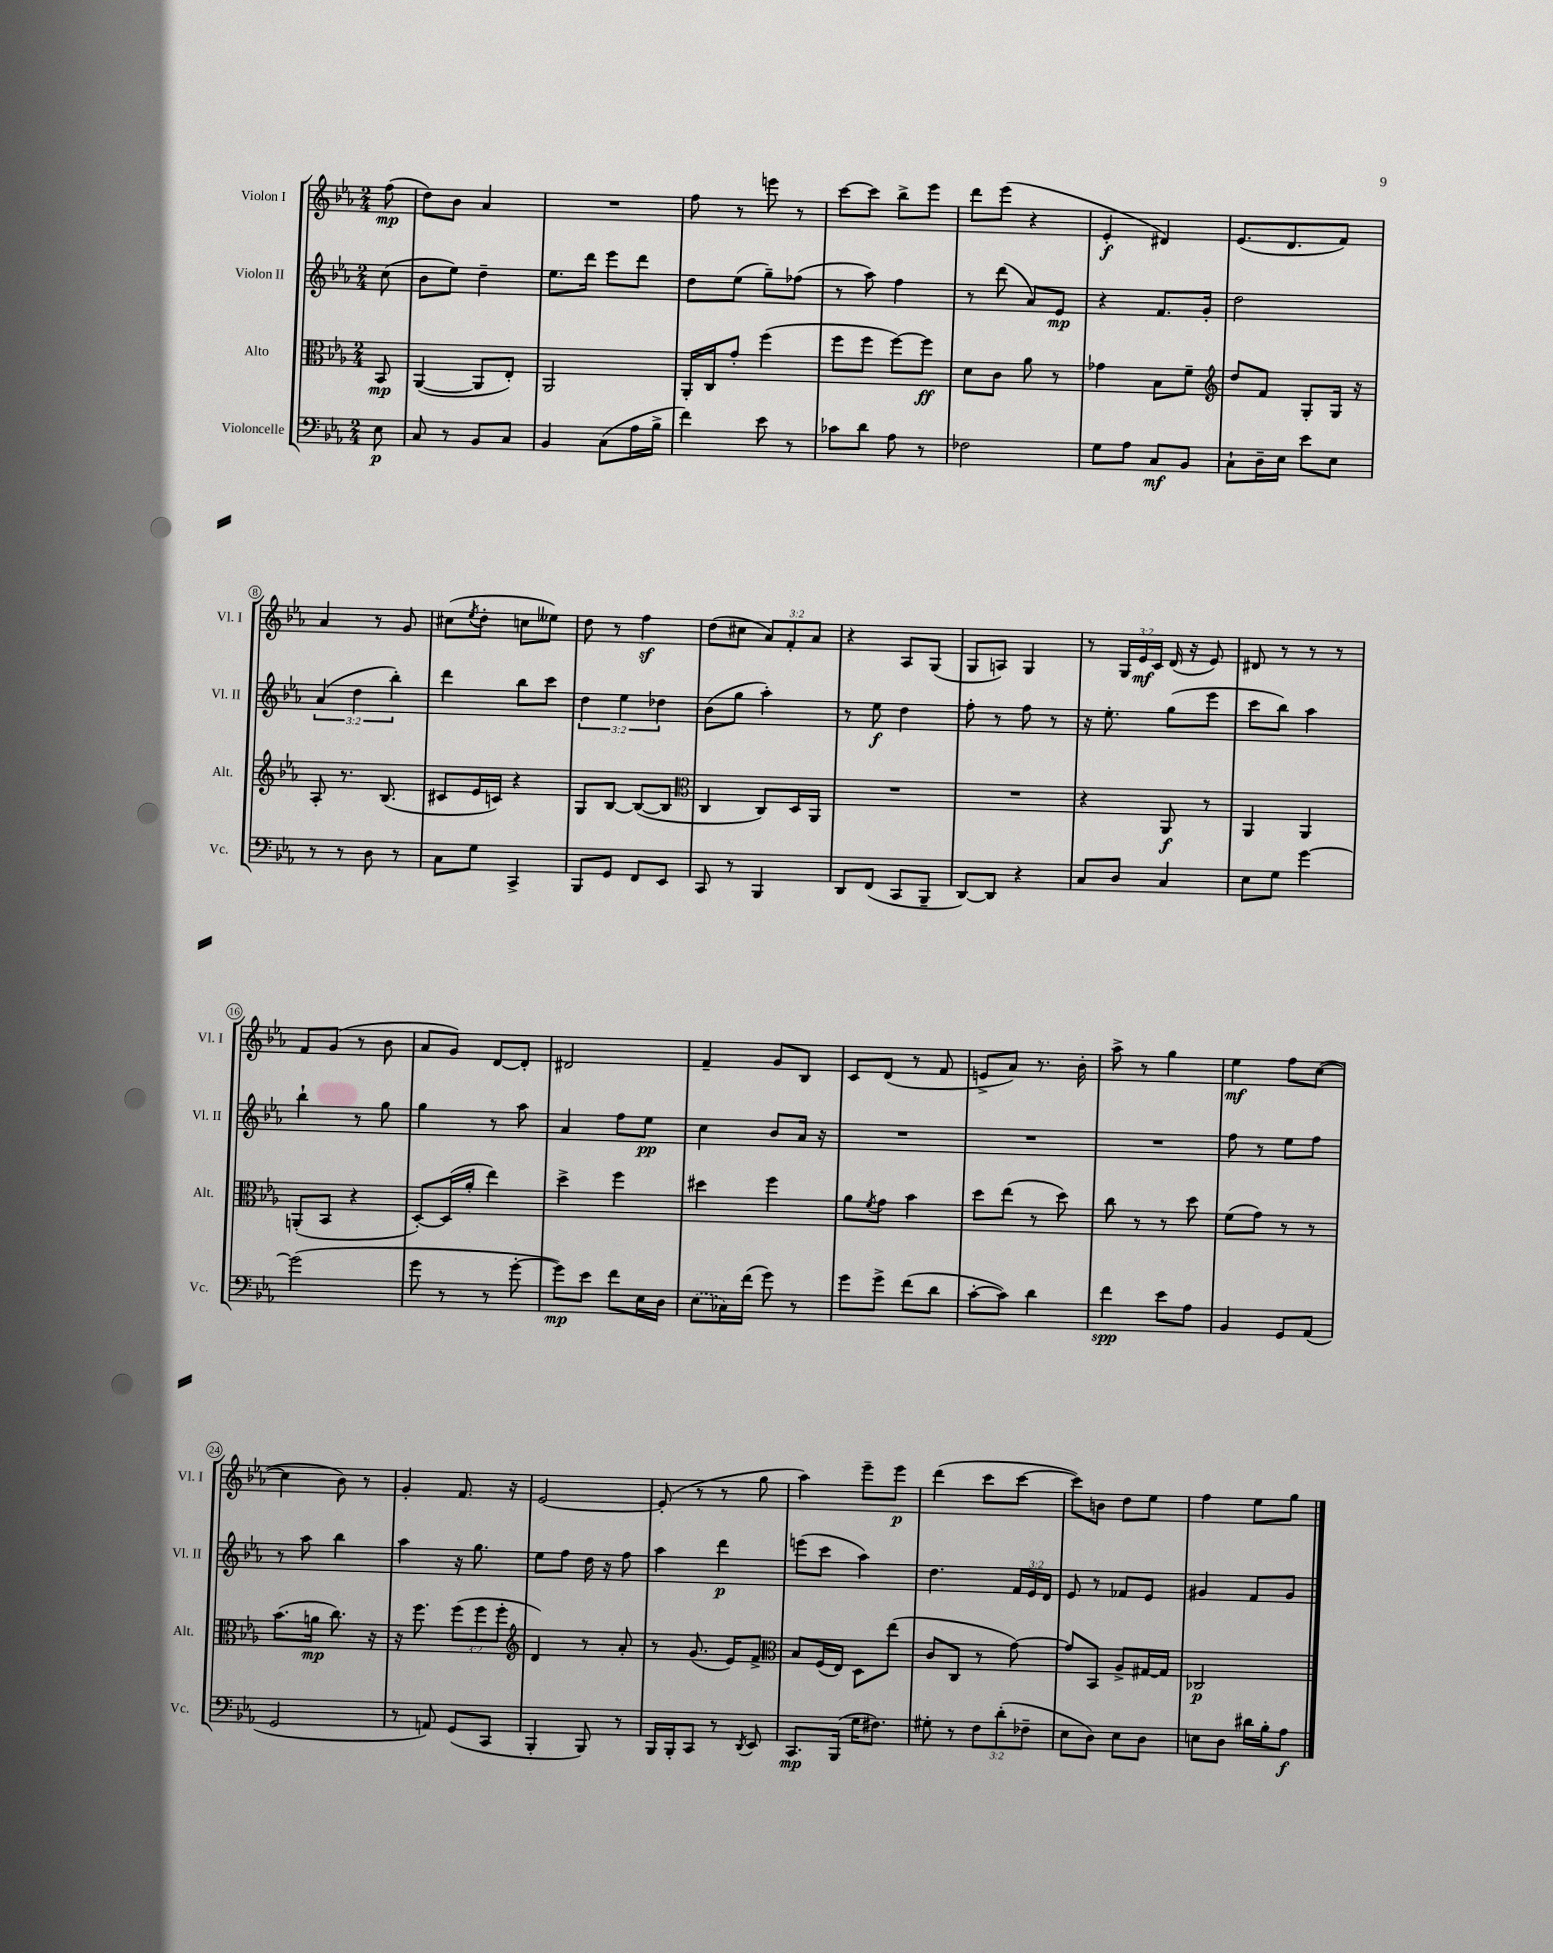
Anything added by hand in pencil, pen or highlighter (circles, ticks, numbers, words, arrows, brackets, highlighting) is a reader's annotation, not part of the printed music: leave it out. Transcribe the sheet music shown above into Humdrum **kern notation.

**kern	**kern	**kern	**kern
*staff4	*staff3	*staff2	*staff1
*clefF4	*clefC3	*clefG2	*clefG2
*k[b-e-a-]	*k[b-e-a-]	*k[b-e-a-]	*k[b-e-a-]
*M2/4	*M2/4	*M2/4	*M2/4
8E-\	8BB-/	(8cc\	(8ff\
=	=	=	=
8C/	([4AA-/	8b-\L	8dd\L)
8r	.	8ee-\J)	8b-\J
8BB-/L	8AA-/]L	4dd~\	4a-/
8C/J	8E-'/J)	.	.
=	=	=	=
4BB-/	2AA-/	8.ee-\L	2r
.	.	16ddd\Jk	.
(8C\L	.	8eee-\L	.
16A-\L	.	8ddd\J	.
16B-^\JJ	.	.	.
=	=	=	=
4f\)	16AA-'/LL	8dd\L	8ff\
.	16C/J	.	.
.	8g'/J	(8ee-\J	8r
8e-\	(4ff\	8gg~\L)	8eee\
8r	.	(8ff-\J	8r
=	=	=	=
8c-\L	8ff\L	8r	[8ccc\L
8d\J	8ff\J	8aa-\)	8ccc\]J
8A-\	[8ff\L)	4ff\	8bb-^\L
8r	8ff\]J	.	8eee-\J
=	=	=	=
2F-\	8d\L	8r	8ddd\L
.	8c\J	(8ddd\	(8eee-\J
.	8a-\	8a-/L)	4r
.	8r	8e-/J	.
=	=	=	=
8G\L	4g-\	4r	4e-'/
8A-\J	.	.	.
8C/L	8B-\L	8.f/L	4d#/)
8BB-/J	8f~\J	.	.
.	.	16g'/Jk	.
=	=	=	=
*	*clefG2	*	*
8C`\L	8dd/L	2dd\	(8.e-/L
16D~\L	8f/J	.	.
16E-\JJ	.	.	8.d/
8e-\L	8G'/L	.	.
8E-\J	16G/Jk	.	8f/J)
.	16r	.	.
=	=	=	=
8r	8A-'/	(6a-/	4a-/
8r	8.r	.	.
.	.	6dd\	.
8D\	.	.	8r
.	(8.B-/	.	.
.	.	6bb-'\)	.
8r	.	.	8g/
=	=	=	=
8C\L	8c#/L	4ddd\	(8cc#\L
.	.	.	8qee-/
8G\J	16e-/L	.	8dd'\J
.	16c/JJ)	.	.
4CC^/	4r	8bb-\L	8cc\L
.	.	8ccc\J	8ee--\J)
=	=	=	=
8BBB-/L	8G/L	6dd\	8dd\
8GG/J	[8B-/J	.	8r
.	.	6ee-\	.
8FF/L	(8B-/_L	.	4ff\
.	.	6dd-\	.
8EE-/J	8B-/]J	.	.
=	=	=	=
*	*clefC3	*	*
8CC/	4C/	(8b-\L	(8dd\L
8r	.	8gg\J	8cc#\J
4BBB-/	8C/L)	4aa-'\)	12a-/L)
.	.	.	12f'/
.	16D/L	.	.
.	.	.	12a-/J
.	16AA-/JJ	.	.
=	=	=	=
8DD/L	2r	8r	4r
(8FF/J	.	8ee-\	.
8CC/L	.	4dd\	8A-/L
8BBB-~/J	.	.	(8G/J
=	=	=	=
[8DD/L)	2r	8ff'\	8G/L
8DD/]J	.	8r	8A/J)
4r	.	8ff\	4G/
.	.	8r	.
=	=	=	=
8C/L	4r	16r	8r
.	.	8.ee-'\	.
8D/J	.	.	24G/LL
.	.	.	24e-/
.	.	.	24c/JJ
4C/	8AA-/	(8gg\L	(16d/
.	.	.	16r
.	8r	8eee-\J	8e-/)
=	=	=	=
8E-\L	4AA-/	8ccc\L	8d#/
8G\J	.	8bb-\J)	8r
[4g\	4AA-/	4aa-\	8r
.	.	.	8r
=	=	=	=
(2g\]	(8AA'/L	4bb-`\	8f/L
.	8BB-/J	.	(8g/J
.	4r	8r	8r
.	.	8gg\	8b-\
=	=	=	=
8g\	[8D'/L)	4gg\	8a-/L
8r	(16D/]L	.	8g/J)
.	16a-'/JJ	.	.
8r	4ee-\)	8r	[8d/L
[8g'\	.	8aa-\	8d'/]J
=	=	=	=
8g\]L)	4dd^\	4a-/	2d#/
8e-\J	.	.	.
8f\L	4ff\	8ff\L	.
16E-\L	.	8ee-\J	.
16D\JJ	.	.	.
=	=	=	=
(8E-\L	4dd#\	4cc\	4f~/
16C-\L)	.	.	.
(16f\JJ	.	.	.
8g\)	4ff\	8b-/L	8g/L
8r	.	16a-/Jk	8B-/J
.	.	16r	.
=	=	=	=
8g\L	8a-\L	2r	8c/L
.	8qf/	.	.
8g^\J	8g\J	.	(8d/J
(8f\L	4b-\	.	8r
8d\J	.	.	8f/
=	=	=	=
[8c'\L	8dd\L	2r	8e^/L
8c\]J)	(8ee-\J	.	8a-/J)
4d\	8r	.	8.r
.	8dd\)	.	.
.	.	.	16b-'\
=	=	=	=
4f\	8cc\	2r	8aa-^\
.	8r	.	8r
8e-\L	8r	.	4gg\
8A-\J	8dd\	.	.
=	=	=	=
4BB-/	(8f\L	8ff\	4ee-\
.	8g\J)	8r	.
8GG/L	8r	8ee-\L	8ff\L
(8AA-/J	8r	8ff\J	([8cc\J
=	=	=	=
2GG/	(8.b-\L	8r	4cc\]
.	.	8aa-\	.
.	16a\Jk	.	.
.	8.cc\)	4bb-\	8b-\)
.	.	.	8r
.	16r	.	.
=	=	=	=
8r	16r	4aa-\	4g'/
.	8.ff\	.	.
8AA/)	.	.	.
(8GG/L	(12ff\L	16r	8.f/
.	.	8.gg\	.
.	12ff\	.	.
8CC/J	.	.	.
.	12ff'\J	.	.
.	.	.	16r
=	=	=	=
*	*clefG2	*	*
4BBB-'/	4d/)	8ee-\L	[2e-/
.	.	8ff\J	.
8BBB-/)	8r	16dd\	.
.	.	16r	.
8r	8a-'/	8ff\	.
=	=	=	=
16BBB-/LL	8r	4aa-\	(8e-'/]
16BBB-'/J	.	.	.
8CC/J	(8.g/	.	8r
8r	.	4ddd\	8r
.	16e-/LK)	.	.
8qDD/	.	.	.
8EE-/	8f^/J	.	8gg\
=	=	=	=
*	*clefC3	*	*
8.CC/L	8B-/L	(8eee\L	4aa-\)
.	(16F/L	8ccc\J	.
(16BBB-/Jk	16E-/JJ)	.	.
16G\LK	8D\L	4aa-\)	8eee-~\L
8.F#\J)	.	.	.
.	(8ee-\J	.	8eee-\J
=	=	=	=
8G#'\	8c/L	4.dd\	(4ddd\
8r	8C/J	.	.
12F\L	8r	.	8ccc\L
(12d'\	.	.	.
.	[8g\)	24f/LL	[8ccc\J
12F-~\J	.	24e-/	.
.	.	24d/JJ	.
=	=	=	=
8E-\L	8g/]L	8e-/	8ccc\]L)
8D\J)	8BB-/J	8r	8b\J
8E-\L	8A-^/L	8f-/L	8dd\L
8D\J	[16G#/L	8e-/J	8ee-\J
.	16G#/]JJ	.	.
=	=	=	=
8E\L	2C-/	4g#/	4ff\
8D\J	.	.	.
16d#\LL	.	8f/L	8ee-\L
16B-'\J	.	.	.
8A-\J	.	8g#/J	8gg\J
==	==	==	==
*-	*-	*-	*-
